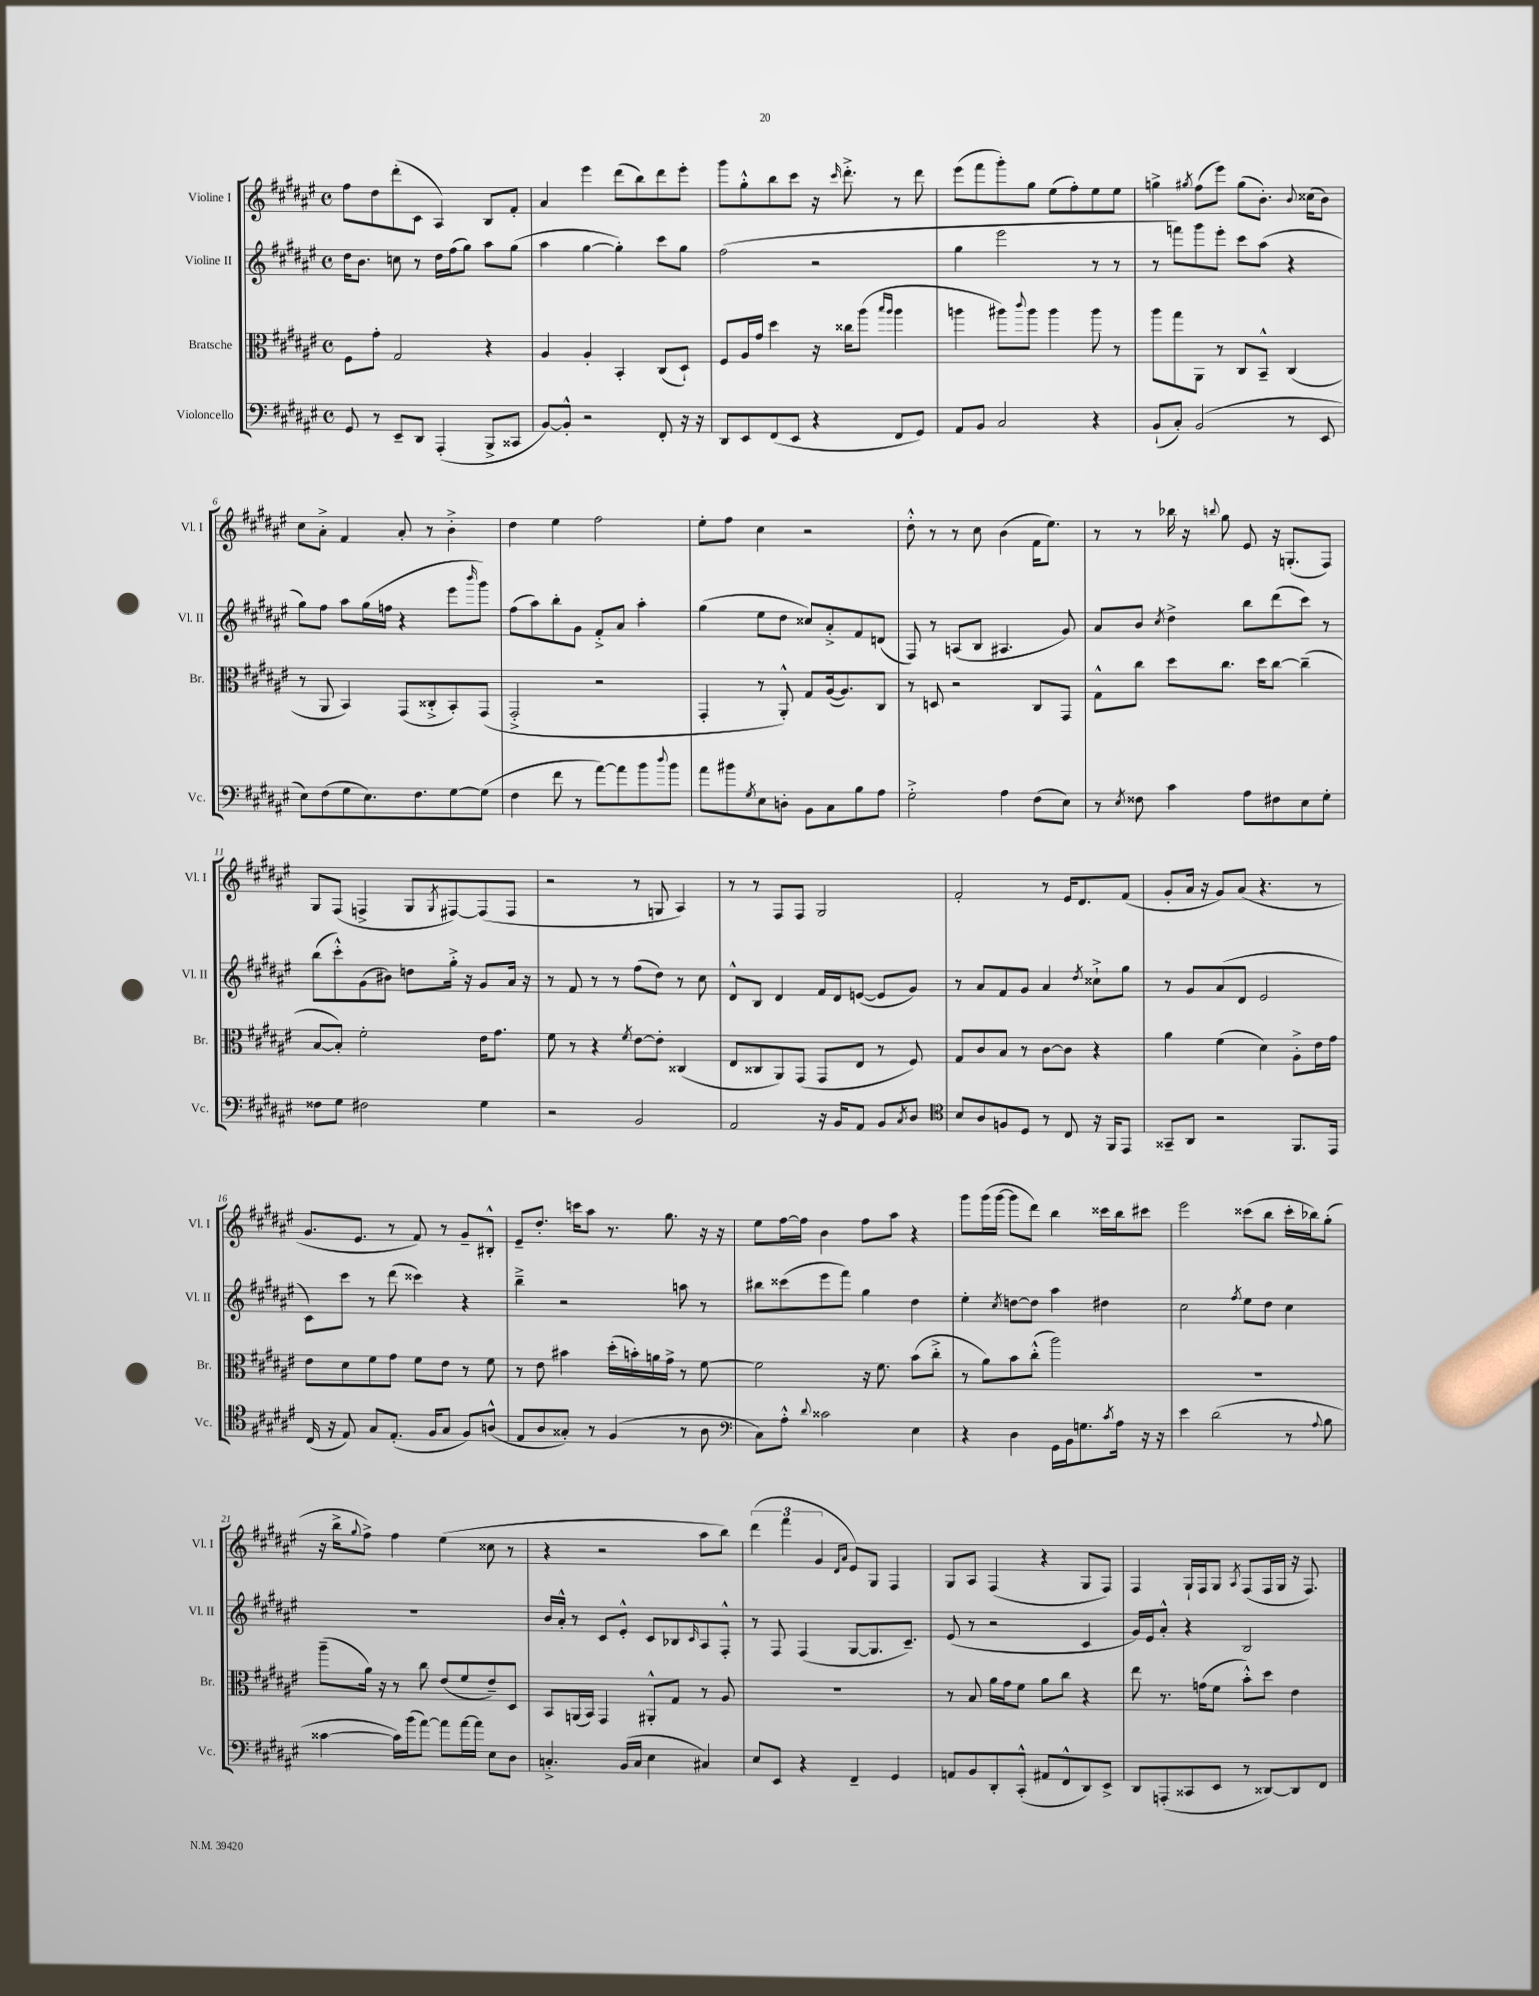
<<
\new StaffGroup <<
\new Staff = "s0" \with { instrumentName = "Violine I" shortInstrumentName = "Vl. I" } {
    \clef treble \key fis \major \defaultTimeSignature \time 4/4
    fis''8 dis''8 dis'''8-.( cis'8 ais4) b8 fis'8-. |
    ais'4 eis'''4 dis'''8( b''8) dis'''8 eis'''8-. |
    gis'''8 gis''8-.-^ b''8 cis'''8 r16 \grace { cis'''16 } dis'''8.-.-> r8 dis'''8 |
    eis'''8( fis'''8 gis'''8-.) gis''8 eis''8( fis''8-.) eis''8 eis''8 |
    g''4-> \acciaccatura { gis''8 } fis''8( eis'''8) gis''8( b'8.-.) \appoggiatura { b'8 } cisis''16( b'8) |
    cis''8 ais'8-.-> fis'4 ais'8-. r8 b'4-.-> |
    dis''4 eis''4 fis''2 |
    eis''8-. fis''8 cis''4 r2 |
    dis''8-.-^ r8 r8 cis''8 b'4( fis'16 eis''8.) |
    r8 r8 bes''16 r16 \appoggiatura { b''8 } gis''8 eis'8 r16 g8.-.( fis8) |
    gis8 fis8( f4-> gis8 \acciaccatura { gis8 } fis8~) fis8( fis8 |
    r2 r8 g8 ais4) |
    r8 r8 fis8 fis8 gis2 |
    fis'2-. r8 eis'16 dis'8. fis'8( |
    gis'8-. ais'16 r16 gis'8) ais'8( r4. r8 |
    gis'8. eis'8. r8 fis'8) r8 gis'8-- bis8-.-^ |
    eis'8-- dis''8.-. c'''16 ais''8 r8. gis''8. r16 r16 |
    eis''8 fis''16~ fis''16 b'4 fis''8 ais''8 r4 |
    gis'''8 gis'''16( gis'''16~ gis'''8 dis'''8) b''4 cisis'''16 b''16 cis'''8 |
    eis'''2 cisis'''8( b''8 cisis'''16-. bes''16) gis''8-.( |
    r16 b''16-> \appoggiatura { gis''8 } fis''8->) fis''4 eis''4( cisis''8 r8 |
    r4 r2 ais''8 b''8) |
    \tuplet 3/2 { dis'''4( fis'''4 gis'4 } \grace { dis'16 ais'16 } eis'8) gis8 fis4 |
    gis8 ais8 fis4( r4 gis8 fis8) |
    fis4 gis16-! fis16 gis8 \acciaccatura { ais8 } fis8( fis16 gis16 r16 fis8.) \bar "|." |
}
\new Staff = "s1" \with { instrumentName = "Violine II" shortInstrumentName = "Vl. II" } {
    \clef treble \key fis \major \defaultTimeSignature \time 4/4
    dis''16 b'8. c''8 r8 dis''16 fis''16( gis''8) ais''8 gis''8( |
    ais''4 gis''4~ gis''4-.) cis'''8 gis''8 |
    fis''2( r2 |
    gis''4 eis'''2 r8 r8 |
    r8 f'''8) gis'''8 eis'''8-. cis'''8 ais''8( r4 |
    gis''8) fis''8 ais''8 gis''16( f''16 r4 eis'''8 \grace { b'''16 } gis'''8) |
    fis''8( ais''8) b''8-. gis'8 fis'8-.-> ais'8 ais''4-. |
    gis''4( eis''8 dis''8 cisis''8) ais'8-.-> fis'8 d'8( |
    fis8) r8 a8( b8 ais4. gis'8) |
    ais'8 b'8 \acciaccatura { cis''8 } dis''4-> b''8 dis'''8( cis'''8) r8 |
    b''8( cis'''8-.-^) gis'8( bis'8) d''8 gis''16-.-> r16 gis'8 ais'16 r16 |
    r8 fis'8 r8 r8 fis''8( dis''8) r8 cis''8 |
    dis'8-^ b8 dis'4 fis'16 dis'16 e'8~( e'8 gis'8) |
    r8 ais'8 fis'8 gis'8 ais'4 \acciaccatura { dis''8 } cisis''8-!-> gis''8 |
    r8 gis'8 ais'8( dis'8 eis'2 |
    cis'8) cis'''8 r8 dis'''8( cisis'''4) r4 |
    b''4---> r2 a''8 r8 |
    bis''8 cisis'''8( eis'''8 fis'''8) gis''4 dis''4 |
    eis''4-. \acciaccatura { cis''8 } d''8~ d''8 ais''4 dis''4 |
    cis''2 \acciaccatura { fis''8 } eis''8 dis''8 cis''4 |
    R1 |
    b'16 ais'16-.-^ r8 cis'8 eis'8-.-^ cis'8 bes8 \grace { cis'16 } ais8 fis8-.-^ |
    r8 fis8 fis4( gis8~ gis8. cis'8.--) |
    eis'8( r8 r2 cis'4 |
    gis'16) eis'16 ais'8-.-^ r4 b2 \bar "|." |
}
\new Staff = "s2" \with { instrumentName = "Bratsche" shortInstrumentName = "Br." } {
    \clef alto \key fis \major \defaultTimeSignature \time 4/4
    fis8 gis'8-. gis2 r4 |
    ais4 ais4-. b,4-. cis8( dis8-!) |
    fis8 ais16 gis'16 dis''4 r16 cisis''16 ais''8( \grace { b''16 ais''16 } ais''4 |
    a''4 ais''8) \appoggiatura { cis'''8 } ais''8 ais''4 ais''8 r8 |
    ais''8 gis''8 ais,8 r8 cis8 b,8---^ cis4( |
    r8 ais,8 b,4) gis,8( cisis8-.-> b,8-.) gis,8( |
    gis,2-.-> r2 |
    gis,4-. r8 ais,8-.-^) gis8 ais16~( ais8.) cis8 |
    r8 d8 r2 cis8 gis,8 |
    gis8-^ cis''8 dis''8 cis''8. dis''16 cis''8~ cis''4--( |
    b8~ b8-.) fis'2-. eis'16 gis'8. |
    fis'8 r8 r4 \acciaccatura { fis'8 } eis'8~ eis'8-. cisis4( |
    eis8 cisis8 ais,8) gis,8( gis,8 eis8 r8 fis8) |
    gis8 cis'8 b8 r8 cis'8~ cis'8 r4 |
    ais'4 fis'4( dis'4) ais8-.-> eis'16 gis'16 |
    eis'8 dis'8 fis'8 gis'8 fis'8 eis'8 r8 fis'8 |
    r8 eis'8 bis'4 dis''16-.( b'16-.) a'16 gis'16-> r8 fis'8~ |
    fis'2 r16 fis'8. b'8( cis''8-.-> |
    r8 ais'8) b'8 cis''8-.-^( ais''2) |
    R1 |
    ais''8--( ais'16) r16 r8 cis''8 eis'8( fis'8 eis'8--) dis8 |
    b,8 a,16( b,16) gis,4 ais,8-.-^ gis8 r8 ais8 |
    R1 |
    r8 b8 ais'16 gis'16 fis'8 ais'8 cis''8 r4 |
    eis''8 r8. g'16( fis'8 b'8-.-^) dis''8 eis'4 \bar "|." |
}
\new Staff = "s3" \with { instrumentName = "Violoncello" shortInstrumentName = "Vc." } {
    \clef bass \key fis \major \defaultTimeSignature \time 4/4
    gis,8 r8 eis,8-- dis,8 ais,,4-.( b,,8-> cisis,8 |
    b,8~) b,8-.-^ r2 fis,8-. r16 r16 |
    dis,8 eis,8 fis,8( eis,8 r4 fis,8 gis,8) |
    ais,8 b,8 cis2 r4 |
    b,8-!( cis8-.) b,2( r8 eis,8 |
    eis8) fis8( gis8 eis8.) fis8. gis8~ gis8( |
    fis4 fis'8 r8 ais'8~) ais'8 b'8 \appoggiatura { dis''8 } b'8 |
    ais'8 bis'8 \acciaccatura { gis8 } eis8 d8-. b,8 cis8 b8 ais8 |
    gis2-.-> ais4 fis8( eis8) |
    r8 \acciaccatura { eis8 } fisis8 cis'4 ais8 fis8 eis8 gis8-. |
    fisis8 gis8 fis2 gis4 |
    r2 b,2 |
    ais,2 r16 b,16 ais,8 b,8 \acciaccatura { cis8 } dis8 |
    \clef tenor b8 ais8 f8 dis8 r8 cis8 r16 fis,16 eis,8 |
    gisis,8-- ais,8 r2 fis,8. eis,16 |
    cis16( r16 eis8) gis8 eis8.-.( fis16 gis8 fis8) a8-^( |
    eis8 ais8 gisis8-.) r8 fis4( r8 ais8 |
    \clef bass cis8) ais8-.-^ \appoggiatura { dis'8 } cisis'2 eis4 |
    r4 dis4 gis,16 b,16 g8. \acciaccatura { cis'8 } ais16 r16 r16 |
    eis'4 dis'2( r8 \appoggiatura { ais8 } b8 |
    cisis'4~ cisis'16) b'16( ais'8~) ais'8 ais'16~ ais'16 eis8 dis8 |
    c4.-.-> b,16( c16 eis4 cis4) |
    eis8 eis,8 r4 fis,4-- gis,4 |
    a,8 b,8 dis,8-. cis,8-.-^( ais,8 fis,8-^ dis,8) eis,8-> |
    dis,8 a,,8-.( cisis,8 eis,8 r8 disis,8~) disis,8 fis,8 \bar "|." |
}
>>
>>
